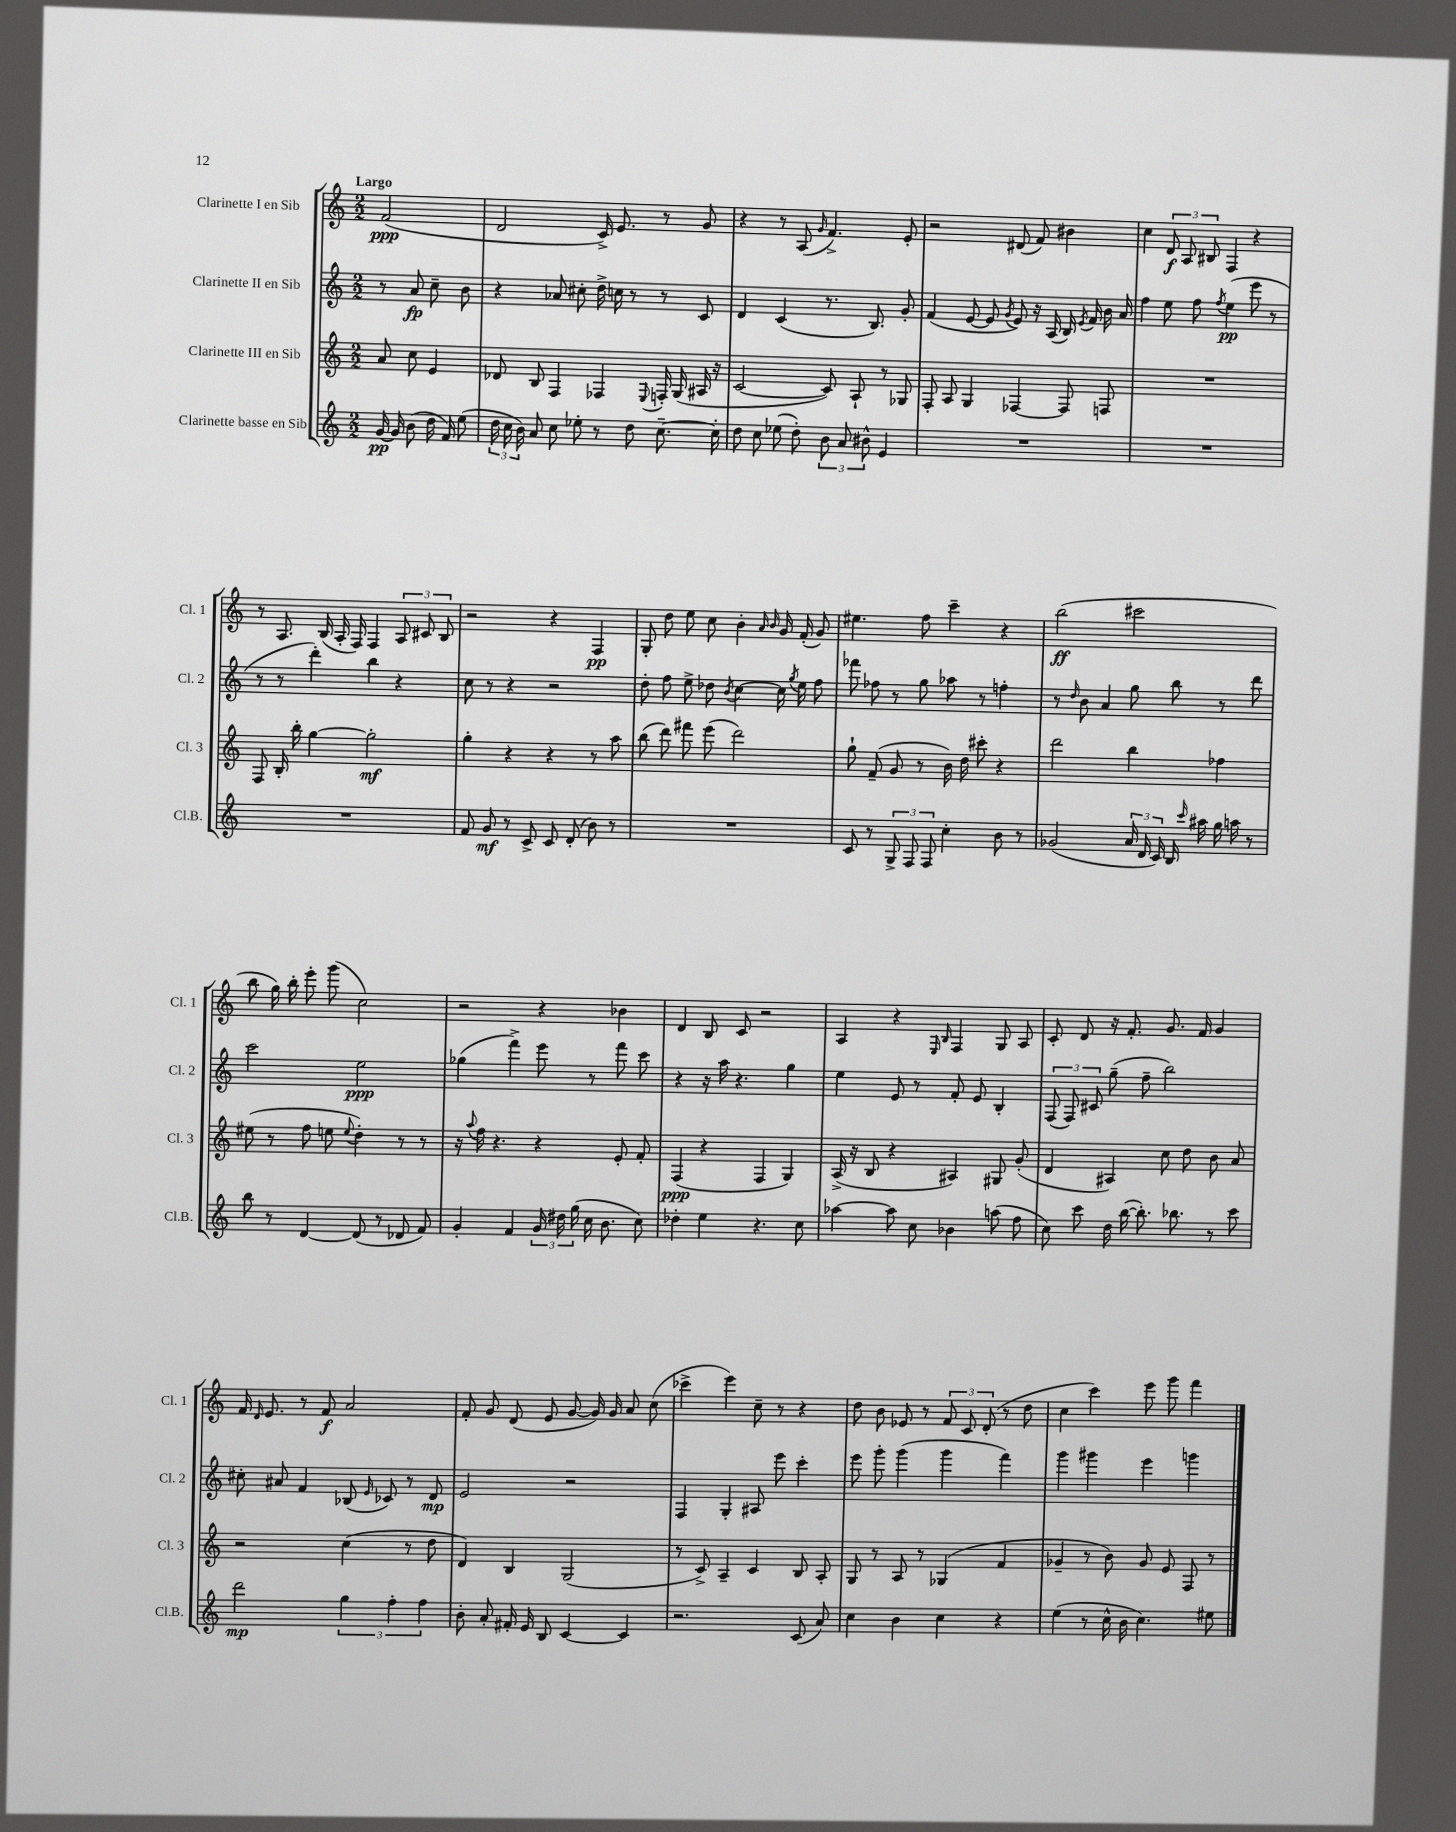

**kern	**kern	**kern	**kern
*staff4	*staff3	*staff2	*staff1
*clefG2	*clefG2	*clefG2	*clefG2
*k[]	*k[]	*k[]	*k[]
*M2/2	*M2/2	*M2/2	*M2/2
[16g	8a	8r	(2f
16g]	.	.	.
(8b	8cc	8a	.
16dd	4e	8cc~	.
16f)	.	.	.
(8ee	.	8b	.
=	=	=	=
24dd	8d-	4r	2d
24cc	.	.	.
24b)	.	.	.
8a	8B	.	.
8cc	4F	8a-	.
8ee-'	.	8cc#'	.
8r	4F-	16dd^	16c^)
.	.	16cc	8.e
8dd	.	8r	.
.	8qqE	.	.
[8.cc~	16F'	8r	8r
.	(16G	.	.
.	16A#	8c	8g
16cc']	16r	.	.
=	=	=	=
8dd	[2c	4d	4r
8cc	.	.	.
(8ee-	.	(4c	8r
8dd')	.	.	(8A
.	.	.	16qqg
12b	8c])	8.r	4.f^)
12a	.	.	.
.	8A`	.	.
12b#^^	.	.	.
.	.	8.B)	.
4e	8r	.	.
.	8G-	8g'	8e'
=	=	=	=
1r	8F'	(4f	2r
.	8A	.	.
.	4G	[8e	.
.	.	8e]	.
.	.	8qg	.
.	[4F-	8e)	(8d#
.	.	16r	8f)
.	.	(16A	.
.	8F-]	16B)	4b#
.	.	8qe	.
.	.	16f	.
.	8F	16b	.
.	.	16a	.
=	=	=	=
1r	1r	4ff	4cc
.	.	8ee	12d
.	.	.	12A
.	.	8ff	.
.	.	.	12B#
.	.	8qff	.
.	.	(4ee	4F
.	.	8eee	4r
.	.	8r	.
=	=	=	=
1r	8F	8r	8r
.	16B'	8r	8.A
.	16bb'	.	.
.	[4gg	4ddd')	.
.	.	.	(16B
.	.	.	16A'
.	.	.	16F)
.	2gg']	4bb	4F
.	.	4r	12A
.	.	.	12c#
.	.	.	12B
=	=	=	=
8f	4gg'	8cc	2r
8g	.	8r	.
8r	4r	4r	.
8c^	.	.	.
8c	4r	2r	4r
(8d'	.	.	.
8b)	8r	.	4F
8r	8aa	.	.
=	=	=	=
1r	(8bb	8dd'	8G'
.	8ddd)	8ff	8dd
.	8fff#	8ee^	8ee
.	(8eee	8dd-	8cc
.	.	8qb	.
.	2ddd)	[4cc	4b'
.	.	.	16qqa
.	.	.	16qqb
.	.	16cc]	16g
.	.	8qgg	.
.	.	16ee	(16f'
.	.	8ff	8g)
=	=	=	=
8c	8gg`	8fff-	4.ee#
8r	(8f~	8ff-	.
12G^	8g	8r	.
12F	.	.	.
.	8r	8gg	8ff
12F	.	.	.
4cc'	16b)	8aa-	4ccc~
.	16dd	.	.
.	8ccc#'	8r	.
8b	4r	4ff'	4r
8r	.	.	.
=	=	=	=
(2g-	2ddd	8r	(2bb
.	.	16qqdd	.
.	.	8b	.
.	.	4a	.
24a	4bb	8gg	2ccc#
24d	.	.	.
24c)	.	.	.
16B	.	8bb	.
16qqccc	.	.	.
16aa#	.	.	.
16gg	4ff-	8r	.
16aa	.	.	.
8r	.	8ddd	.
=	=	=	=
8bb	(8ee#	2ccc	8bb
8r	8r	.	16gg)
.	.	.	16bb'
[4d	8ff	.	8eee'
.	8ee	.	(8ggg
.	8qqee	.	.
(8d]	4dd')	2ee	2cc)
8r	.	.	.
8d-	8r	.	.
8f)	8r	.	.
=	=	=	=
4g'	16r	(4gg-	2r
.	8qqaa	.	.
.	16ff	.	.
.	4.r	.	.
4f	.	4fff^)	.
24g	4r	8eee	4r
24dd#	.	.	.
(24gg	.	.	.
16cc	.	8r	.
8.b	.	.	.
.	8e'	8fff	4b-
8cc)	8f'	8ccc	.
=	=	=	=
4dd-'	(4F	4r	4d
4ee	4r	16r	8B
.	.	16aa	.
.	.	4.r	8c
4.r	4F	.	2r
.	4G)	4gg	.
8cc	.	.	.
=	=	=	=
[4aa-	(16A^	4ee	4A
.	16r	.	.
.	8B	.	.
8aa-]	4r	8e	4r
8cc	.	8r	.
.	.	.	16qqE
.	.	.	16qqB
4b-	4A#)	8f'	4F
.	.	8e	.
(8aa	8G#	4B'	8G
8ff	(8g'	.	8A
=	=	=	=
8cc)	4d	(12F	8c'
.	.	12F)	.
8ccc	.	.	8d
.	.	12c#	.
16dd	4A#)	(8gg~	16r
([16bb	.	.	8.f'
8.bb'])	.	8ff~	.
.	8cc	2bb)	8.g
8.bb-	.	.	.
.	8dd	.	.
.	.	.	16f
8r	8b	.	4g
8ccc	8a	.	.
=	=	=	=
2ddd	2r	8cc#'	16f
.	.	.	16qqd
.	.	.	8.e
.	.	8a#	.
.	.	4f	8r
.	.	.	8f
6gg	(4cc	(8B-	2a
.	.	16qqe	.
.	.	8c-)	.
6ff'	.	.	.
.	8r	8r	.
6ff	.	.	.
.	8dd	8d	.
=	=	=	=
8b'	4d)	2e	8f'
8a'	.	.	8g
16f#'	4B	.	(8d
16e	.	.	.
8B	.	.	8e
[4c	(2G	2r	[8g
.	.	.	16g])
.	.	.	16g
4c]	.	.	8a
.	.	.	(8cc
=	=	=	=
2.r	8r	4F	4ccc-^
.	8c^)	.	.
.	4A~	4G'	4eee)
.	4c	8A#	8cc~
.	.	8eee	8r
(8c	8B	4ccc'	4r
8a)	8A'	.	.
=	=	=	=
4cc	8G	8eee	8dd
.	8r	8ggg'	8b
4b	8A	(4ggg	8e-
.	8r	.	8r
4cc	(4G-	4ggg	12f
.	.	.	12c
.	.	.	(12d'
4r	4f	4fff)	8r
.	.	.	8dd
=	=	=	=
(4ee	4g-~	4ggg	4cc
8r	8r	4ggg#	4ccc)
16cc^^	8b)	.	.
16b	.	.	.
4.cc)	8g-	4eee	8eee
.	8e	.	8ggg
.	8F	4ggg	4fff
8ee#	8r	.	.
==	==	==	==
*-	*-	*-	*-
